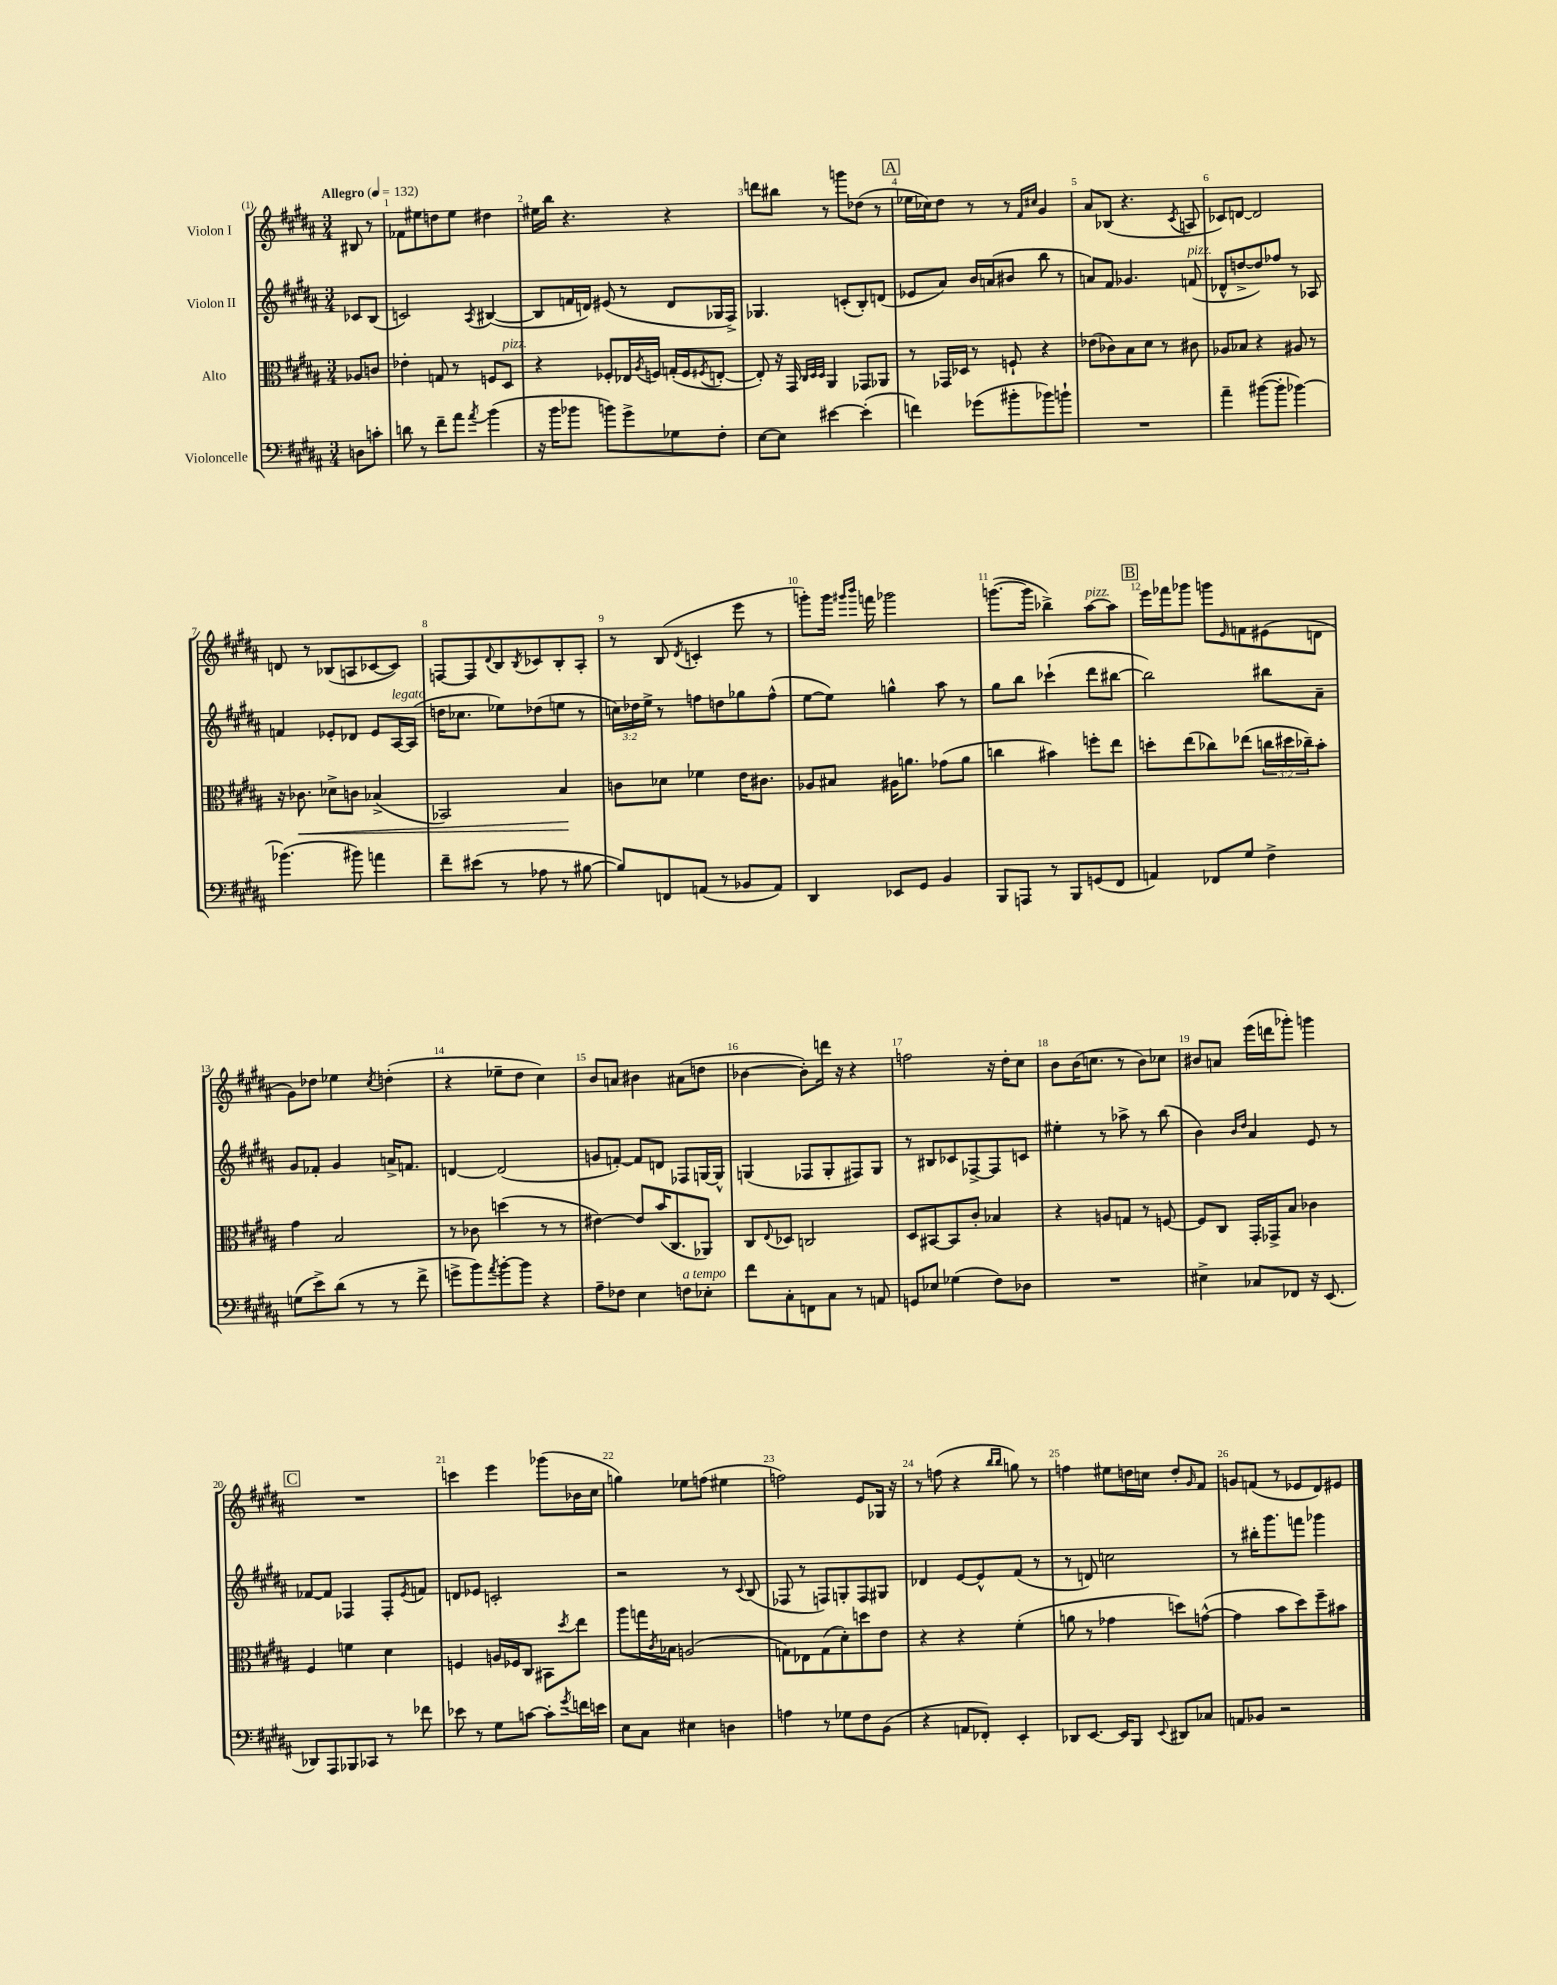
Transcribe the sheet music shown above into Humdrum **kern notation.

**kern	**kern	**kern	**kern
*staff4	*staff3	*staff2	*staff1
*clefF4	*clefC3	*clefG2	*clefG2
*k[f#c#g#d#a#]	*k[f#c#g#d#a#]	*k[f#c#g#d#a#]	*k[f#c#g#d#a#]
*M3/4	*M3/4	*M3/4	*M3/4
*MM132	*MM132	*MM132	*MM132
8D	8A-	8c-	8B#
8c'	8c	(8B	8r
=	=	=	=
8d	4e-'	2c)	8f-
8r	.	.	8ee#
8f#~	8G	.	8dd
8a#	8r	.	8ee#
8qa#	.	8qA#	.
(4b	8F	([4B#	4dd#
.	8D#	.	.
=	=	=	=
16r	4r	8B#]	16ee#
16b	.	.	16bb
8b-	.	16f	4.r
.	.	16d)	.
8b)	8F-'	(8e#	.
8g#^	16E-	8r	.
.	8qA#	.	.
.	16F	.	.
8G-	(16G'	8d	4r
.	16F	.	.
.	8qF#	.	.
8F#'	[8E'	16G-	.
.	.	16F#^)	.
=	=	=	=
[8E	8E'])	4.G-	8ddd
8E]	16r	.	8bb#
.	16GG#	.	.
.	32qqC#	.	.
.	32qqD#	.	.
.	32qqD#	.	.
[4e#	4AA#	.	8r
.	.	(8c'	8ggg
(4e#']	8GG-	8B')	(8dd-
.	8AA-	(8d	8r
=	=	=	=
4f)	8r	8e-	16ee-
.	.	.	16cc-)
.	16GG-	8a#)	8dd#
.	16D-	.	.
(8g-	8r	16b	8r
.	.	(16a	.
8b#'	8F`	8b#	8r
.	.	.	16qqf#
.	.	.	16qqcc#
8b-)	4r	8bb	4g#
8b`	.	8r	.
=	=	=	=
2.r	(8e-	8a)	8a#
.	8c-)	8f#	(8B-
.	8B	4.g-	4.r
.	8d#	.	.
.	8r	.	.
.	.	.	8qc#
.	8c#	(8f	8A
=	=	=	=
4a#~	8A-	8d-^^	8c-)
.	8B-	[8dd^	[8d
([8b#	4r	8dd])	2d]
8b#']	.	8ff-	.
[4b-)	8A#	8r	.
.	8r	8A-	.
=	=	=	=
(4.b-]	16r	4f	8d
.	8.c-	.	.
.	.	.	8r
.	8d-^	8e-'	(8B-
8b#)	8c	8d-	8A
4a	(4B-^	8e-	[8c-
.	.	[16A#	8c-])
.	.	(16A#]	.
=	=	=	=
8f#~	2BB-)	16dd	[8F
.	.	8.cc-	.
(8e#	.	.	8F]
.	.	.	8qqd#
8r	.	8ee-)	8B
.	.	.	8qB
8A-	.	(8dd-	8c-
8r	4B	8ee	8B'
[8B#	.	8r	8A#'
=	=	=	=
8B#])	8c	24cc)	8r
.	.	24dd-	.
.	.	24ee^	.
8FF	8d-	8r	(8B
.	.	.	8qd#
(8AA	4f-	8ff	4c'
8r	.	8dd	.
8BB-	16e	8gg-	8eee
.	8.c#	.	.
8AA)	.	(8ff^^	8r
=	=	=	=
4DD#	8A-	[8ee	8ggg')
.	8B#	8ee])	16ggg
.	.	.	16qqggg#
.	.	.	16qqbbb
.	.	.	16fff
8EE-	16A#	4gg^^	2ggg-
.	8.a	.	.
8GG#	.	.	.
4BB	(8g-	8aa#	.
.	8a	8r	.
=	=	=	=
8BBB	4cc	8gg#	([8.ggg
8AAA	.	8bb	.
.	.	.	16ggg]
8r	4b#)	(4ccc-`	4bb-^)
8BBB	.	.	.
(8GG	8ff'	8ddd#	[8aa#
8FF#	8ee	[8bb#	8aa#]
=	=	=	=
4AA)	8dd'	2bb#])	16eee
.	.	.	16fff-
.	(8ee	.	8ggg-
8FF-	8cc-)	.	8ggg
.	.	.	16qqe
8G#	(8ee-	.	8f
4F#^	24cc	8bb#	(8e#
.	24dd#	.	.
.	24cc-~)	.	.
.	8b'	8a#~	8d
=	=	=	=
(8G	4g#	8g#	8g#)
8e^)	.	8f-'	8dd-
(8d#	2B	4g#	4ee-
8r	.	.	.
.	.	.	8qcc#
8r	.	16a^	(4dd'
.	.	8.f	.
8f#^	.	.	.
=	=	=	=
8g^	8r	[4d	4r
8b)	8c-	.	.
8qa#	.	.	.
[8b'	(4dd	(2d]	8ee-~
8b]	.	.	8dd#
4r	8r	.	4cc#)
.	8r	.	.
=	=	=	=
8A#~	[4e#)	8g	8b
8F-	.	[8f')	8a
4E	8e#]	8f]	4b#
.	(16b	8d	.
.	8.C#	.	.
8F	.	8F-	(8a#
8E-'	8AA-)	[16G	8dd
.	.	16G^^]	.
=	=	=	=
8f#	8C#	(4G	[4b-
.	8qqE	.	.
8C#'	8D-	.	.
8FF	2C	8F-	8b-'])
8C#	.	8G'	16ddd
.	.	.	16r
8r	.	8F#)	4r
8AA	.	8G	.
=	=	=	=
8GG	8D#	8r	2ff
8E-	[8BB#	8B#	.
(4G-	8BB#]	8c-	.
.	8c#'	[8F-^	.
8F#)	4B-	8F-]	16r
.	.	.	16dd#'
8D-	.	8c	8cc#
=	=	=	=
2.r	4r	4ee#'	8b
.	.	.	(16b
.	.	.	8.cc
.	8A	8r	.
.	8G	8aa-^	8r
.	8r	8r	8b)
.	[8F	(8bb	8cc-
=	=	=	=
4E#^	8F]	4b)	8b#
.	8C#	.	8a
.	.	16qqb	.
.	.	16qqdd#	.
8C-	16GG#'	4a#	(16eee
.	16GG-^	.	16ddd
8FF-	8B	.	8ggg-')
16r	4c-	8e	4ggg
(8.EE	.	.	.
.	.	8r	.
=	=	=	=
8DD-)	4F#	[8f-	2.r
8AAA#	.	8f-]	.
8BBB-	4f	4F-	.
8CC-	.	.	.
8r	4d#	8F-'	.
.	.	8qe	.
8f-	.	8f	.
=	=	=	=
8e-	4F	8d	4ccc
8r	.	8e-	.
8G#	16A	2c'	4eee
.	16F-	.	.
[8c	8C#	.	.
8c']	8BB#	.	(8ggg-
8qg#	8qdd#	.	.
16f	8ee	.	16b-
16e	.	.	16cc#
=	=	=	=
8E	8aa#	2r	4gg)
8C#	16gg	.	.
.	8qc#	.	.
.	16B-	.	.
4E#	(2A	.	8ee-
.	.	.	(8ff
4D	.	8r	4ee#
.	.	8qqc#	.
.	.	(8B	.
=	=	=	=
4A	8G)	8F-	2ff)
.	8E-	8r	.
8r	(8G	8F)	.
8G-	8d#')	8G'	.
8F#	8dd	8F	8e
(8BB	8e	8G#	16G-
.	.	.	16r
=	=	=	=
4r	4r	4d-	8r
.	.	.	(8ff
8AA	4r	[8e	4r
8FF-')	.	8e^^]	.
.	.	.	16qqbb
.	.	.	16qqbb
4EE'	(4f#'	(8f#	8gg)
.	.	8r	8r
=	=	=	=
8DD-	8a	8r	4ff
[8.EE	8r	8d)	.
.	4g-	2cc	8ee#
16EE]	.	.	.
8BBB	.	.	16dd
.	.	.	16cc
8qqEE	.	.	.
8DD#	8dd)	.	8dd'
.	.	.	16qqg#
8C-	([8g^^	.	8f#
=	=	=	=
8AA	4g]	8r	8g
8BB-	.	16bb#'	(8f
.	.	8.ggg#	.
2r	8b	.	8r
.	8dd#)	8fff	8e-
.	8ff#~	4ggg-	8d#)
.	8b#	.	8e#
==	==	==	==
*-	*-	*-	*-
